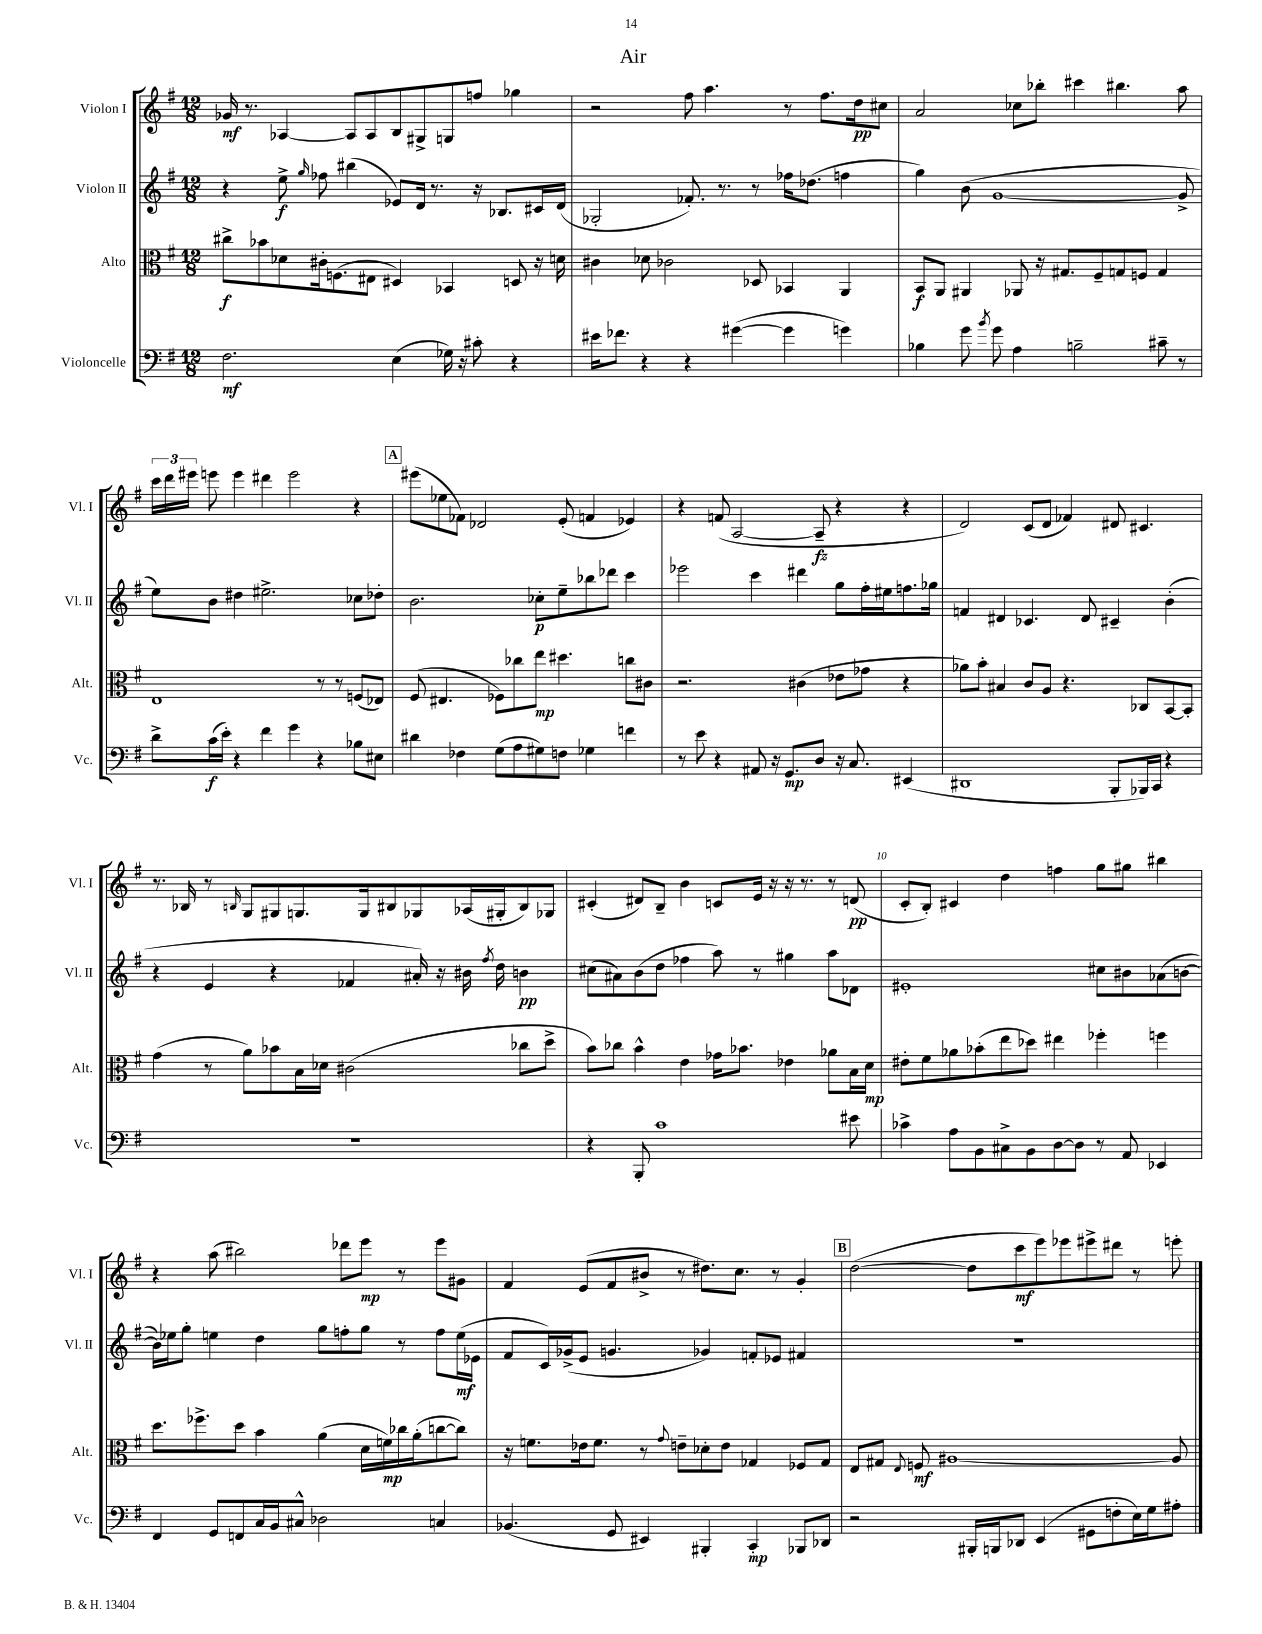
\header { title = "Air" }
<<
\new StaffGroup <<
\new Staff = "s0" \with { instrumentName = "Violon I" shortInstrumentName = "Vl. I" } {
    \clef treble \key g \major \numericTimeSignature \time 12/8
    \autoBeamOff ges'16\mf r8. aes4~ aes8[ aes8 b8 gis8-> g8 f''8] ges''4 |
    r2 fis''8 a''4. r8 fis''8.[ d''16\pp cis''8] |
    a'2 ces''8[ bes''8]-. cis'''4 bis''4. a''8 |
    \tuplet 3/2 { c'''16[ d'''16 eis'''16] } e'''8 e'''4 dis'''4 e'''2 r4 |
    \mark \markup { \box "A" } eis'''8[( ees''8 fes'8]) des'2 e'8-.( f'4 ees'4) |
    r4 f'8( a2~ a8--\fz r4 r4 |
    d'2) c'8[( d'8] fes'4) dis'8 cis'4. |
    r8. bes16 r8 \grace { b16 } g8[ gis8 g8. g16 bis8 ges8 aes16( gis16-. bis8) ges8] |
    cis'4-.( dis'8[) b8]-- b'4 c'8[ e'16] r16 r16 r8. r8 d'8\pp( |
    c'8[-. b8]-.) cis'4 d''4 f''4 g''8[ gis''8] bis''4 |
    r4 a''8( bis''2) des'''8[ e'''8]\mp r8 e'''8[ gis'8] |
    fis'4 e'8[( fis'8 bis'8]-> r8 dis''8.[) c''8.] r8 g'4-. |
    \mark \markup { \box "B" } d''2~( d''8[ c'''8\mf e'''8) ees'''8 eis'''8-> dis'''8] r8 e'''8-. \bar "|." |
}
\new Staff = "s1" \with { instrumentName = "Violon II" shortInstrumentName = "Vl. II" } {
    \clef treble \key g \major \numericTimeSignature \time 12/8
    \autoBeamOff r4 e''8->\f \grace { g''16 } fes''8 bis''4( ees'8[) d'16] r8. r16 bes8.[ cis'16 d'16]( |
    ges2-. fes'8.-.) r8. r8 fes''16[ des''8.]( f''4 |
    g''4) b'8( g'1~ g'8-> |
    e''8[) b'8] dis''4 eis''2.-> ces''8[ des''8]-. |
    \mark \markup { \box "A" } b'2. ces''8[-.\p e''8-- bes''8 des'''8] c'''4 |
    ees'''2 c'''4 dis'''4 g''8[ fis''16-. eis''16 f''8. ges''16] |
    f'4 dis'4 ces'4. dis'8 cis'4-- b'4-.( |
    r4 e'4 r4 fes'4 ais'16-.) r16 bis'16 \acciaccatura { fis''8 } d''16 b'4\pp |
    cis''8[( ais'8) b'8( d''8] fes''4 a''8) r8 gis''4 a''8[ des'8] |
    eis'1-. cis''8[ bis'8 aes'8( b'8]~ |
    b'16[) ees''16 g''8]-. e''4 d''4 g''8[ f''8-. g''8] r8 f''8[ e''16\mf( ees'16] |
    fis'8[ c'16) ges'16->( e'8] g'4. ges'4) f'8[-. ees'8] fis'4 |
    \mark \markup { \box "B" } R1. \bar "|." |
}
\new Staff = "s2" \with { instrumentName = "Alto" shortInstrumentName = "Alt." } {
    \clef alto \key g \major \numericTimeSignature \time 12/8
    \autoBeamOff cis''8[->\f bes'8 des'8 cis'16-. f8.( eis8] dis4) bes,4 d8 r16 d'16 |
    cis'4 des'8 ces'2 des8 bes,4 a,4 |
    b,8[\f a,8] ais,4 aes,8 r16 gis8.[ fis8-- g8 f8] g4 |
    e1 r8 r8 f8[( ees8]) |
    \mark \markup { \box "A" } fis8( eis4. fes8[) ces''8 e''8]\mp dis''4. c''8[ cis'8] |
    r2. cis'4( ees'8[ ges'8] r4 |
    aes'8[) b'8]-. bis4 c'8[ a8] r4. ces8[ b,8~ b,8]-. |
    g'4( r8 a'8[) bes'8 b16 des'16] cis'2( ces''8[ d''8]-> |
    b'8[) ces''8] b'4-^ e'4 ges'16[ bes'8.] ees'4 aes'8[ b16 d'16]\mp |
    eis'8[-. fis'8 aes'8 bes'8-.( e''8 des''8]) eis''4 fes''4-. f''4 |
    d''8.[ fes''8.-> d''8] b'4 a'4( d'16[ f'16\mp) ces''16 a'16-.( c''8~ c''8]) |
    r16 f'8.[ ees'16 f'8.] r8 \appoggiatura { g'8 } e'8[-- des'8-. e'8] ges4 fes8[ ges8] |
    \mark \markup { \box "B" } e8[ gis8] \appoggiatura { e8 } f8\mf ais1~ ais8 \bar "|." |
}
\new Staff = "s3" \with { instrumentName = "Violoncelle" shortInstrumentName = "Vc." } {
    \clef bass \key g \major \numericTimeSignature \time 12/8
    \autoBeamOff fis2.\mf e4( ges16) r16 cis'8-. r4 |
    eis'16[ fes'8.] r4 r4 gis'4~( gis'4 g'4) |
    bes4 g'8 \acciaccatura { b'8 } g'8 a4 b2-- cis'8-- r8 |
    d'8[-> c'16\f( e'16]-.) r4 fis'4 g'4 r4 bes8[ eis8] |
    \mark \markup { \box "A" } dis'4 fes4 g8[( a8 gis8) f8] ges4 f'4 |
    r8 e'8 r4 ais,8 r16 g,8.[\mp d8] r16 c8. eis,4( |
    dis,1 b,,8[-. bes,,16) c,16] r4 |
    R1. |
    r4 b,,8-. c'1 eis'8 |
    ces'4-> a8[ b,8 cis8-> b,8 d8~ d8] r8 a,8 ees,4 |
    fis,4 g,8[ f,8 c16 b,16 cis8]-^ des2 c4 |
    bes,4.( g,8 eis,4) bis,,4-. c,4-.\mp bes,,8[ des,8] |
    \mark \markup { \box "B" } r2 bis,,16[-. b,,16 des,8] e,4( gis,8[ f8-. e16) g16 ais8]-. \bar "|." |
}
>>
>>
\layout { \context { \Score \override BarNumber.break-visibility = ##(#f #t #t) barNumberVisibility = #(every-nth-bar-number-visible 5) } }
